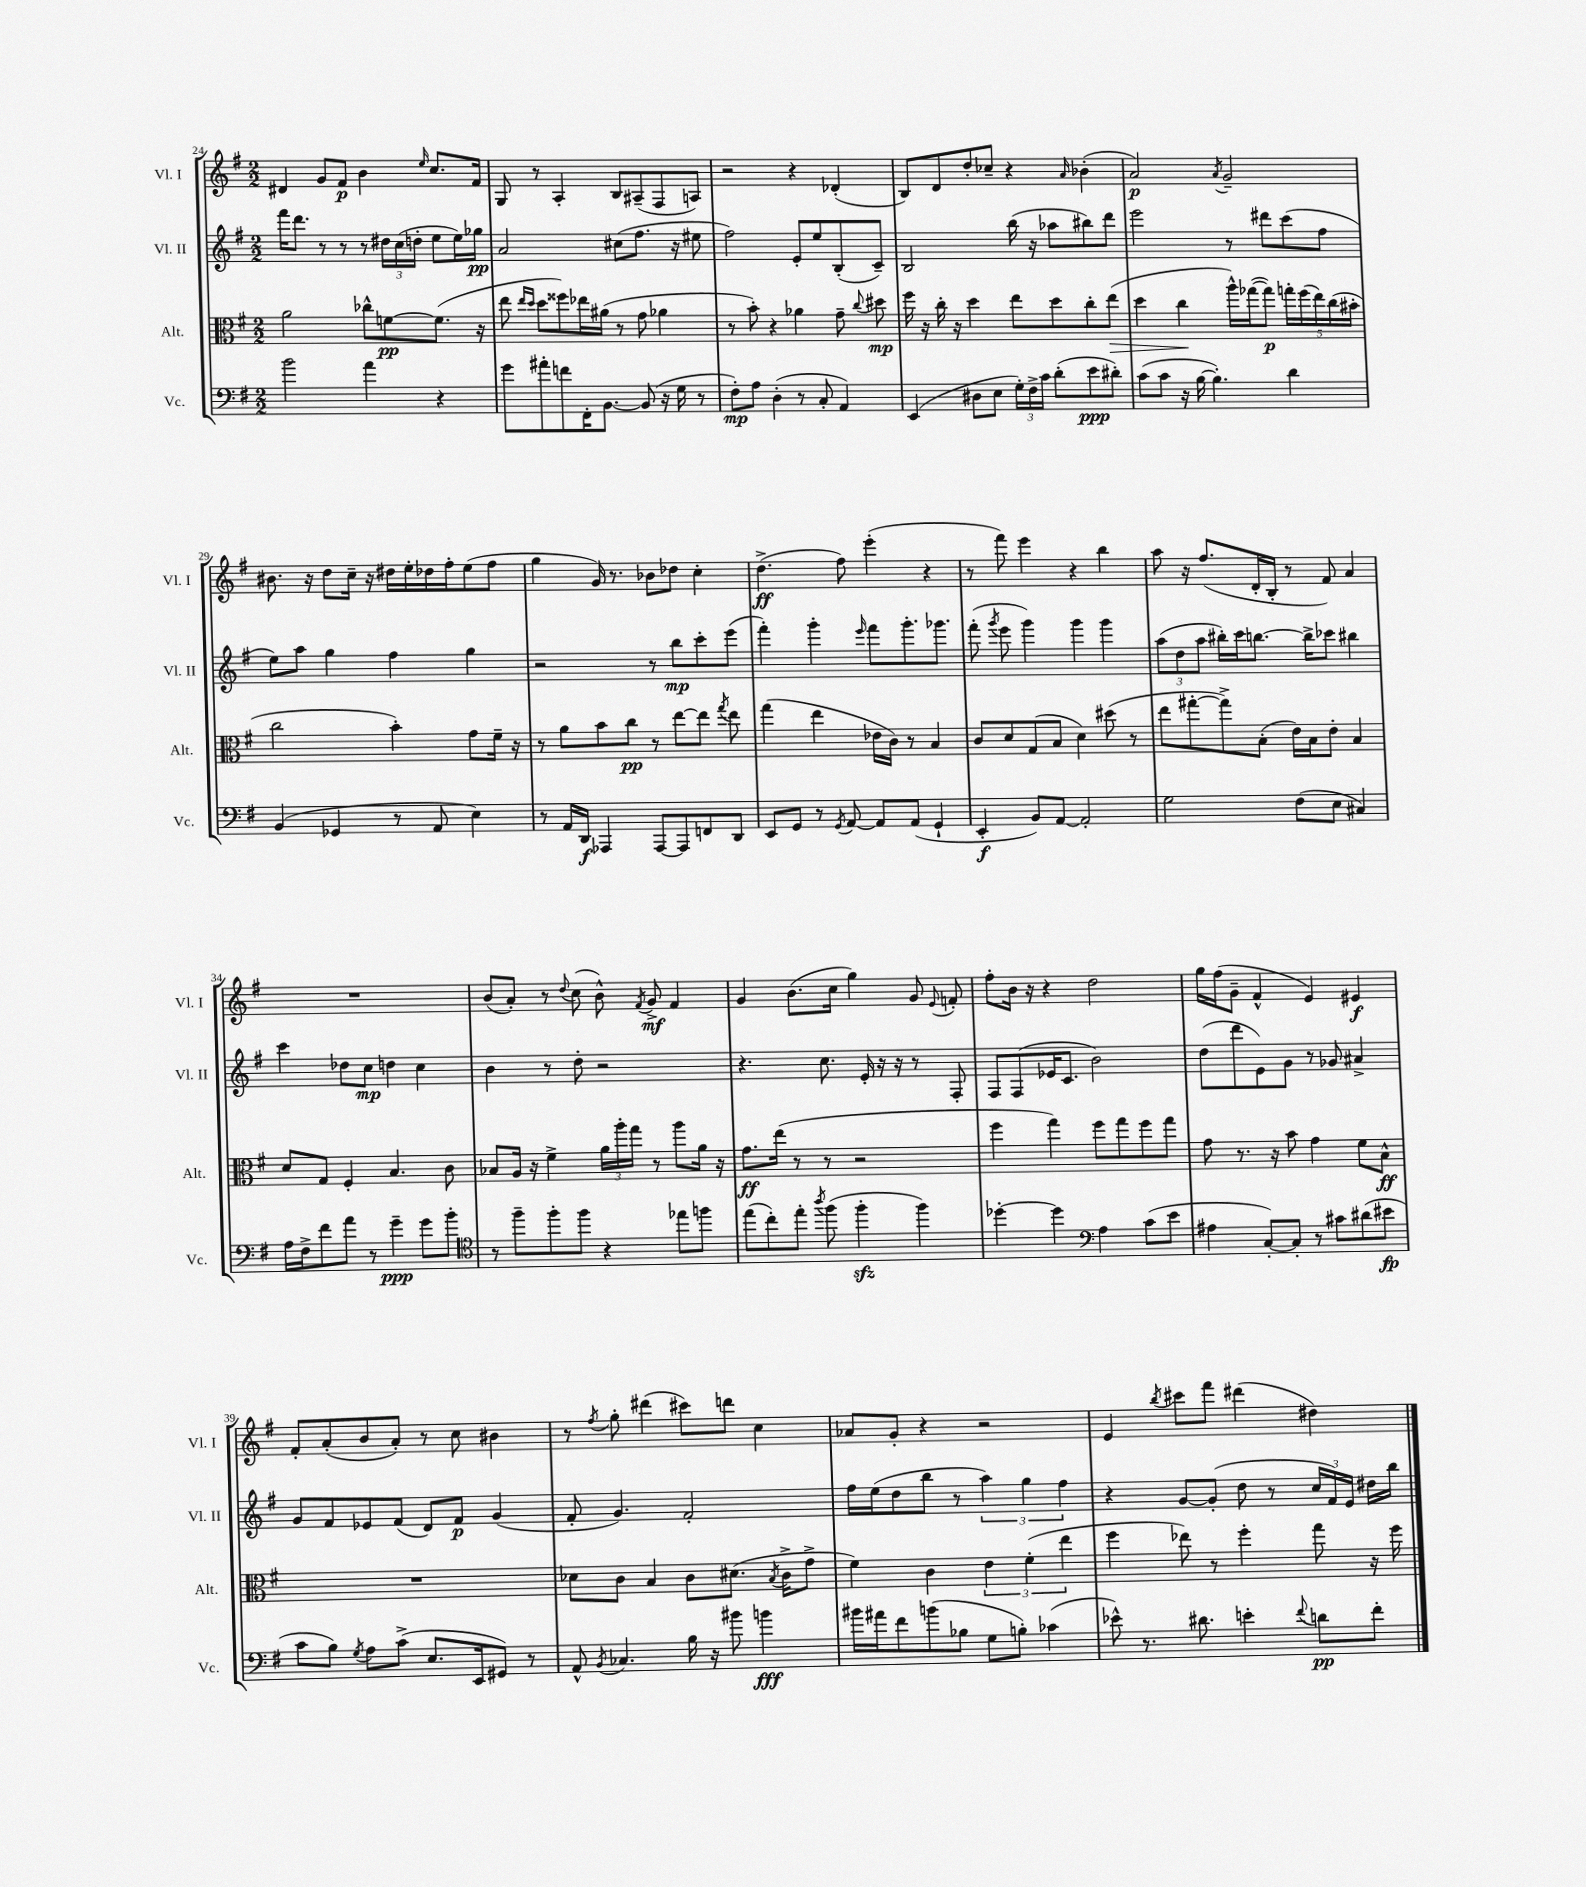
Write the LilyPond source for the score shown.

<<
\new StaffGroup <<
\new Staff = "s0" \with { instrumentName = "Vl. I" shortInstrumentName = "Vl. I" } {
    \clef treble \key g \major \numericTimeSignature \time 2/2
    \autoBeamOff dis'4 g'8[ fis'8]\p b'4 \grace { e''16 } c''8.[ fis'16] |
    g8 r8 a4-. b8[ ais8--( fis8 a8]) |
    r2 r4 des'4-.( |
    b8[) d'8 d''8-. ces''8]-- r4 \grace { a'16 } bes'4-.( |
    a'2\p) \acciaccatura { a'8 } g'2-- |
    bis'8. r16 d''8[ c''16]-- r16 dis''16[ e''16-. des''16 fis''16-. e''8( fis''8] |
    g''4 g'16) r8. bes'8[ des''8] c''4-. |
    d''4.->\ff( fis''8) e'''4-.( r4 |
    r8 fis'''8) e'''4 r4 b''4 |
    a''8 r16 fis''8.[( d'16-. b16]-. r8 fis'8) a'4 |
    R1 |
    b'8[( a'8]-.) r8 \appoggiatura { d''8 } c''8( b'8-^) \acciaccatura { fis'8 } g'8->\mf fis'4 |
    g'4 b'8.[( c''16] g''4) g'8 \appoggiatura { e'8 } f'8-. |
    fis''8[-. b'16] r16 r4 d''2 |
    g''16[ fis''16( g'8]-- fis'4-^ e'4) eis'4\f |
    fis'8[-. a'8-.( b'8 a'8]-.) r8 c''8 bis'4 |
    r8 \acciaccatura { fis''8 } g''8-. dis'''4( cis'''8[) d'''8] c''4 |
    aes'8[ g'8]-. r4 r2 |
    e'4 \acciaccatura { b''8 } cis'''8[ fis'''8] dis'''4( dis''4) \bar "|." |
}
\new Staff = "s1" \with { instrumentName = "Vl. II" shortInstrumentName = "Vl. II" } {
    \clef treble \key g \major \numericTimeSignature \time 2/2
    \autoBeamOff fis'''16[ d'''8.] r8 r8 r8 \tuplet 3/2 { dis''16[ c''16( d''16]-. } e''8[ e''16) ges''16]\pp |
    a'2 cis''8[( fis''8.] r16 eis''8 |
    fis''2) e'8[-. e''8 b8-.( c'8]--) |
    b2 b''16( r16 aes''8[ bis''8) d'''8] |
    e'''2 r8 dis'''8[ c'''8( fis''8] |
    e''8[) a''8] g''4 fis''4 g''4 |
    r2 r8 b''8[\mp c'''8-. e'''8]( |
    fis'''4-.) g'''4-. \grace { e'''16 } fis'''8[ g'''8.-. ges'''8.] |
    fis'''8-.( \acciaccatura { g'''8 } e'''8 g'''4) g'''4 g'''4 |
    \tuplet 3/2 { a''8[( d''8 a''8] } bis''16[-.) c'''16 b''8.]~ b''16[-> ces'''8] bis''4 |
    c'''4 des''8[ c''8]\mp d''4 c''4 |
    b'4 r8 d''8-. r2 |
    r4. c''8. e'16-. r16 r16 r8 fis8-. |
    fis8[ fis8( ees'16 c'8.] b'2) |
    d''8[( d'''8 e'8) g'8] r8 ges'8 ais'4-> |
    g'8[ fis'8 ees'8 fis'8]( d'8[) fis'8]\p g'4( |
    fis'8-. g'4.) fis'2-. |
    fis''16[ e''16( d''8 b''8] r8 \tuplet 3/2 { a''4) g''4 fis''4 } |
    r4 g'8[~ g'8]-.( d''8 r8 \tuplet 3/2 { c''16[ fis'16) e'16] } dis''16[ b''16] \bar "|." |
}
\new Staff = "s2" \with { instrumentName = "Alt." shortInstrumentName = "Alt." } {
    \clef alto \key g \major \numericTimeSignature \time 2/2
    \autoBeamOff a'2 ces''8[-^ f'8~\pp f'8.]( r16 |
    e''8 \grace { e''16[ d''16] } d''8[ fisis''8) ees''16 ais'16]( r8 g'8 aes'4 |
    r8 b'8-.) r4 aes'4 g'8-- \appoggiatura { c''8 } dis''8\mp |
    fis''16 r16 c''16-. r16 d''4 e''8[ d''8 c''8-. e''8]\>( |
    d''4 c''4\! a''16[-^) ges''16~( ges''8]\p) \tuplet 5/4 { g''16[-. fis''16( e''16) c''16( bis'16]-. } |
    c''2 b'4-.) g'8[ fis'16]-- r16 |
    r8 a'8[ b'8 c''8]\pp r8 e''8[~ e''8] \acciaccatura { g''8 } e''8 |
    g''4( e''4 ees'16[ c'16]) r8 b4 |
    c'8[ d'8 g8( b8] d'4) dis''8( r8 |
    e''8[ gis''8~-. gis''8->) b8]-.( e'16[) b16 e'8]-. b4 |
    d'8[ g8] fis4-. b4. c'8 |
    bes8[ a16] r16 fis'4-> \tuplet 3/2 { a'16[ a''16-. g''16] } r8 a''8[ a'16] r16 |
    g'8.[\ff e''16]( r8 r8 r2 |
    fis''4 g''4) fis''8[ g''8 fis''8 g''8] |
    g'8 r8. r16 b'8 g'4 fis'8[ b8]-^\ff |
    R1 |
    des'8[ c'8] b4 c'8[ dis'8.]( \acciaccatura { b8 } c'16[-> g'8]-> |
    fis'4) c'4 \tuplet 3/2 { e'4 fis'4-.( e''4 } |
    fis''4 ees''8) r8 fis''4-. g''8 r16 fis''16 \bar "|." |
}
\new Staff = "s3" \with { instrumentName = "Vc." shortInstrumentName = "Vc." } {
    \clef bass \key g \major \numericTimeSignature \time 2/2
    \autoBeamOff b'2 a'4 r4 |
    g'8[ ais'8-. f'8 fis,16-. b,8.]~ b,8( r16 g16 r8 |
    fis8[-.\mp) a8] d4-.( r8 c8-. a,4) |
    e,4( dis8[ e8] \tuplet 3/2 { g16[-.) fis16-> c'16] } d'8[-.( e'8\ppp dis'8]-.) |
    c'8[( c'8] r16 b16~ b4.-.) d'4 |
    b,4( ges,4 r8 a,8 e4) |
    r8 a,16[ d,16]\f aes,,4 aes,,8[~ aes,,8 f,8 d,8] |
    e,8[ g,8] r8 \acciaccatura { g,8 } a,8~ a,8[ a,8]( g,4-! |
    e,4-.\f b,8[) a,8]~ a,2-. |
    g2 fis8[( e8] cis4) |
    a16[ fis16-> fis'8 a'8] r8 g'4--\ppp g'8[ b'8]-. |
    \clef tenor r8 fis''8[-- fis''8-. fis''8] r4 ees''8[ f''8] |
    e''8[( c''8-.) e''8]-. \acciaccatura { a''8 } fis''8( fis''4-.\sfz fis''4) |
    des''4~-. des''4 \clef bass a4 c'8[( e'8] |
    ais4 c8[~-.) c8]-. r8 cis'8[ dis'8( eis'8]\fp |
    c'8[ b8]) \acciaccatura { g8 } a8[ c'8]->( e8.[ e,16 gis,8]) r8 |
    a,8-^ \acciaccatura { b,8 } ces4. b16 r16 bis'8 b'4\fff |
    bis'16[ ais'16 fis'8 b'8( bes8] g8[ b8]-.) ces'4( |
    ees'8-^) r8. dis'8. e'4-. \appoggiatura { fis'8 } d'8[\pp fis'8]-. \bar "|." |
}
>>
>>
\layout { \context { \Score currentBarNumber = #24 } }
